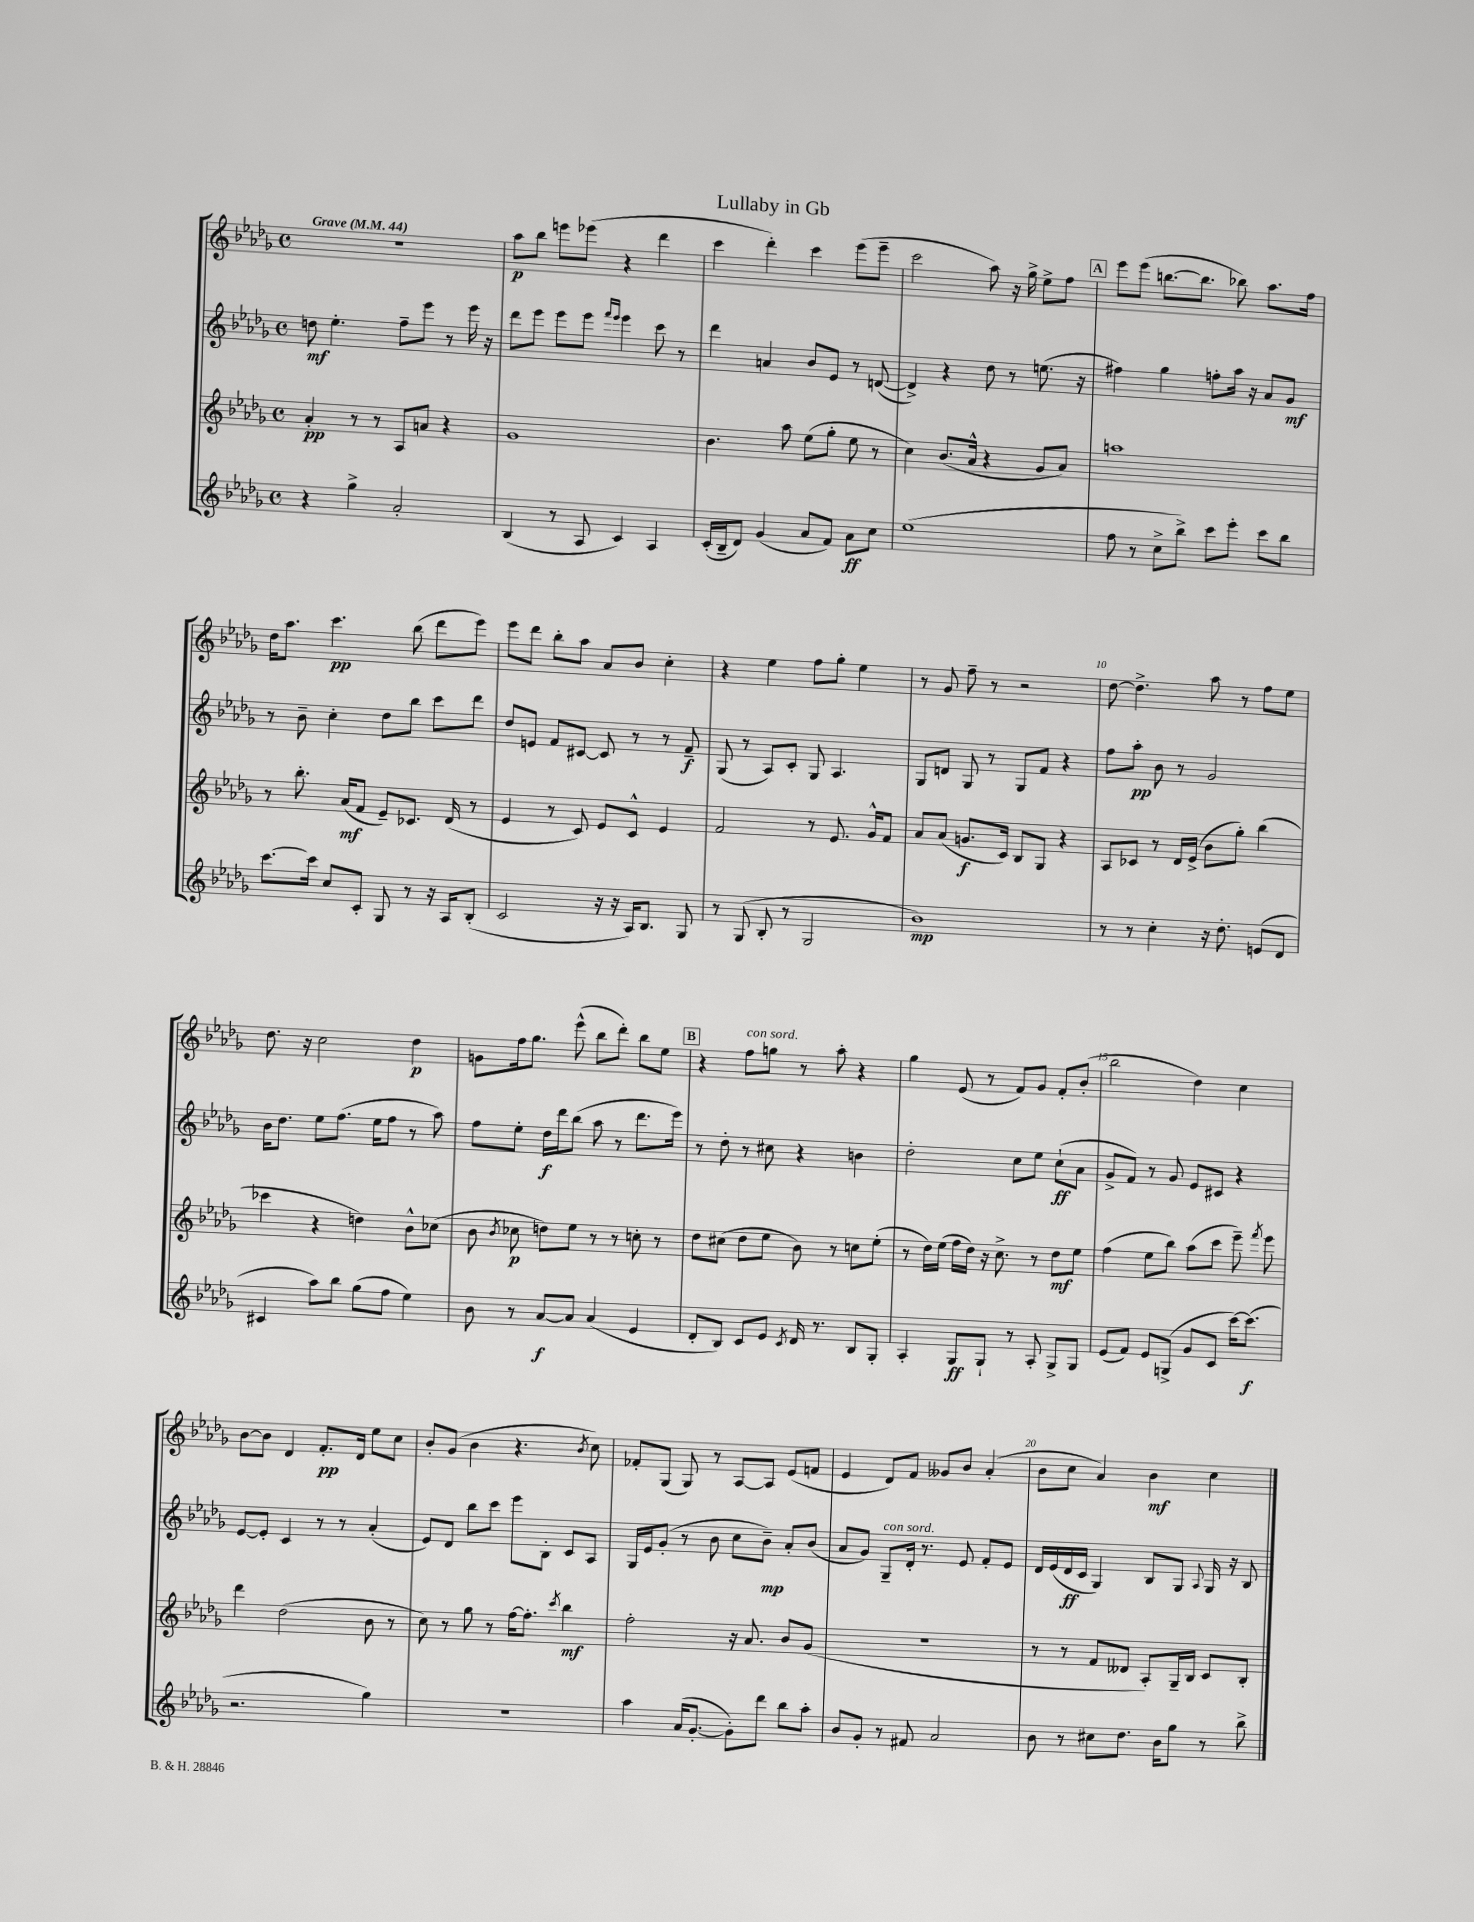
\header { title = "Lullaby in Gb" }
<<
\new StaffGroup <<
\new Staff = "s0" {
    \clef treble \key des \major \defaultTimeSignature \time 4/4 \tempo "Grave" 4 = 44
    \autoBeamOff R1 |
    aes''8[\p bes''8] e'''8[ ees'''8]( r4 des'''4 |
    c'''4 des'''4-.) c'''4 ees'''8[( ees'''8]-- |
    c'''2 aes''8) r16 ges''16-> ees''8[-> f''8] |
    \mark \markup { \box "A" } ees'''8[ ees'''8]( b''8.[~ b''8.] bes''8) aes''8.[ f''16] |
    des''16[ aes''8.] c'''4.\pp bes''8( des'''8[ ees'''8]) |
    ees'''8[ des'''8] bes''8[-. aes''8] aes'8[ bes'8] c''4-. |
    r4 ees''4 f''8[ ges''8]-. ees''4 |
    r8 ges'8 f''8-- r8 r2 |
    des''8~ des''4.-> aes''8 r8 f''8[ ees''8] |
    des''8. r16 c''2 des''4\p |
    g'8[ f''16 ges''8.] ees'''8-^( bes''8[ des'''8]-.) bes''8[ ees''8] |
    \mark \markup { \box "B" } r4 f''8[^\markup { \italic "con sord." } g''8] r8 aes''8-. r4 |
    ges''4 ees'8( r8 f'8[) ges'8] f'8[-. bes'8]-.( |
    bes''2 des''4) c''4 |
    bes'8[~ bes'8] des'4 f'8.[-.\pp des'16] ees''8[ c''8] |
    bes'8[-. ges'8]( bes'4 r4. \acciaccatura { bes'8 } c''8) |
    fes'8[-. ges8]( ges8) r8 aes8[~ aes8] ees'8[( f'8] |
    ees'4 des'8[) f'8] geses'8[ bes'8] aes'4-.( |
    bes'8[ c''8] aes'4) bes'4\mf c''4 \bar "|." |
}
\new Staff = "s1" {
    \clef treble \key des \major \defaultTimeSignature \time 4/4
    \autoBeamOff d''8\mf ees''4.-. f''8[-- ees'''8] r8 ees'''16 r16 |
    des'''8[ ees'''8] ees'''8[ ees'''8] \grace { f'''16[ ees'''16] } ees'''4 c'''8 r8 |
    des'''4 a'4 bes'8[ ees'8] r8 d'8~( |
    d'4->) r4 des''8 r8 e''8.( r16 |
    \mark \markup { \box "A" } fis''4) ges''4 f''8[-. aes''16] r16 aes'8[ ges'8]\mf |
    r8 bes'8-- c''4-. des''8[ bes''8] c'''8[ des'''8] |
    des''8[ e'8] f'8[ cis'8]~ cis'8 r8 r8 f'8--\f |
    ges8( r8 aes8[) c'8]-. ges8 aes4. |
    ges8[ d'8] ges8 r8 ges8[ f'8] r4 |
    f''8[ aes''8]-.\pp bes'8 r8 ges'2 |
    bes'16[ des''8.] ees''8[ f''8.]( ees''16[ f''8] r8 aes''8) |
    f''8[ ees''8]-. des''16[\f des'''16 bes''8]( aes''8 r8 des'''8.[ ees'''16]) |
    \mark \markup { \box "B" } r8 des''8-. r8 cis''8 r4 b'4 |
    des''2-. c''8[ ees''8] c''8[-!\ff( aes'8] |
    ges'8[-> f'8]) r8 ges'8 ees'8[ cis'8] r4 |
    ees'8[~ ees'8]-. c'4 r8 r8 aes'4-.( |
    ees'8[) des'8] bes''8[ c'''8] ees'''8[ bes8]-. c'8[ aes8] |
    ges16[ ees'16 ges'8]-.( r8 bes'8 c''8[ bes'8]--\mp) aes'8[-. bes'8]( |
    aes'8[ ges'8]) ges8[--^\markup { \italic "con sord." } des'16]-. r8. ees'8 f'8[-. ees'8] |
    des'16[ ees'16( des'16\ff c'16] ges4) bes8[ ges8] \appoggiatura { aes8 } ges16 r16 bes8 \bar "|." |
}
\new Staff = "s2" {
    \clef treble \key des \major \defaultTimeSignature \time 4/4
    \autoBeamOff aes'4-.\pp r8 r8 aes8[ a'8] r4 |
    ges'1 |
    bes'4. aes''8 ees''8[( ges''8]-. ees''8 r8 |
    c''4) bes'8.[( aes'16]-^ r4 ges'8[ aes'8]) |
    \mark \markup { \box "A" } a''1 |
    r8 bes''8.-. aes'16[\mf( f'8] ees'8[--) ces'8.] des'16( r8 |
    ees'4 r8 c'8) ees'8[ c'8]-^ ees'4 |
    f'2 r8 ees'8. ges'16[-^ f'8] |
    aes'8[ aes'8]( g'8.[\f c'16]) bes8[ ges8] r4 |
    aes8[ ces'8] r8 des'16[ ees'16]->( bes'8[ ges''8]-.) bes''4( |
    ces'''4 r4 d''4) bes'8[-^ ces''8]( |
    bes'8 \acciaccatura { bes'8 } ces''8\p d''8[) ees''8] r8 r8 c''8-. r8 |
    \mark \markup { \box "B" } des''8[ cis''8]( des''8[ ees''8] bes'8) r8 c''8[ ees''8]-.( |
    r8 des''16[) ees''16]( f''16[ des''16]) r16 c''8.-> r8 des''8[\mf ees''8] |
    f''4( ees''8[ bes''8]) aes''8[( c'''8] ees'''8--) \acciaccatura { f'''8 } ees'''8 |
    des'''4 des''2( bes'8 r8 |
    c''8) r8 ges''8 r8 f''16[~ f''8.]-. \acciaccatura { c'''8 } bes''4\mf |
    f''2-. r16 aes'8. bes'8[ ges'8]( |
    R1 |
    r8 r8 f'8[ deses'8] aes8[-.) ges16-- bes16] c'8[ bes8]-. \bar "|." |
}
\new Staff = "s3" {
    \clef treble \key des \major \defaultTimeSignature \time 4/4
    \autoBeamOff r4 ges''4-> aes'2-. |
    bes4( r8 aes8 c'4) aes4 |
    c'16[-.( bes16-- des'8]) ges'4( aes'8[ f'8]) aes'8[\ff c''8] |
    ees''1( |
    \mark \markup { \box "A" } f''8 r8 c''8[-> bes''8]->) c'''8[ ees'''8]-. c'''8[ bes''8] |
    c'''8.[~ c'''16] c''8[ c'8]-. ges8 r8 r16 aes16[ bes8]-.( |
    c'2 r16 r16 aes16[) bes8.] ges8 |
    r8 ges8( bes8-. r8 ges2 |
    bes'1\mp) |
    r8 r8 c''4-. r16 des''8.-. e'8[( des'8] |
    cis'4 aes''8[) bes''8] ges''8[( f''8] ees''4) |
    bes'8 r8 aes'8[~\f aes'8] aes'4( ees'4 |
    \mark \markup { \box "B" } des'8[-. bes8]) c'8[ ees'8] \acciaccatura { c'8 } des'16 r8. bes8[ ges8]-. |
    aes4-. ges8[\ff ges8]-! r8 aes8-. ges8[-> ges8] |
    ees'8[( f'8]) ees'8[ g8]->( ges'8[ c'8] c'''16[~) c'''8.]\f( |
    r2. ges''4) |
    R1 |
    aes''4 aes'16[( ges'8.]~-. ges'8[-.) des'''8] bes''8[ aes''8]-. |
    bes'8[ ges'8]-. r8 fis'8 aes'2 |
    bes'8 r8 cis''8[ des''8.] bes'16[ ges''8] r8 bes''8-> \bar "|." |
}
>>
>>
\layout { \context { \Score \override BarNumber.break-visibility = ##(#f #t #t) barNumberVisibility = #(every-nth-bar-number-visible 5) } }
